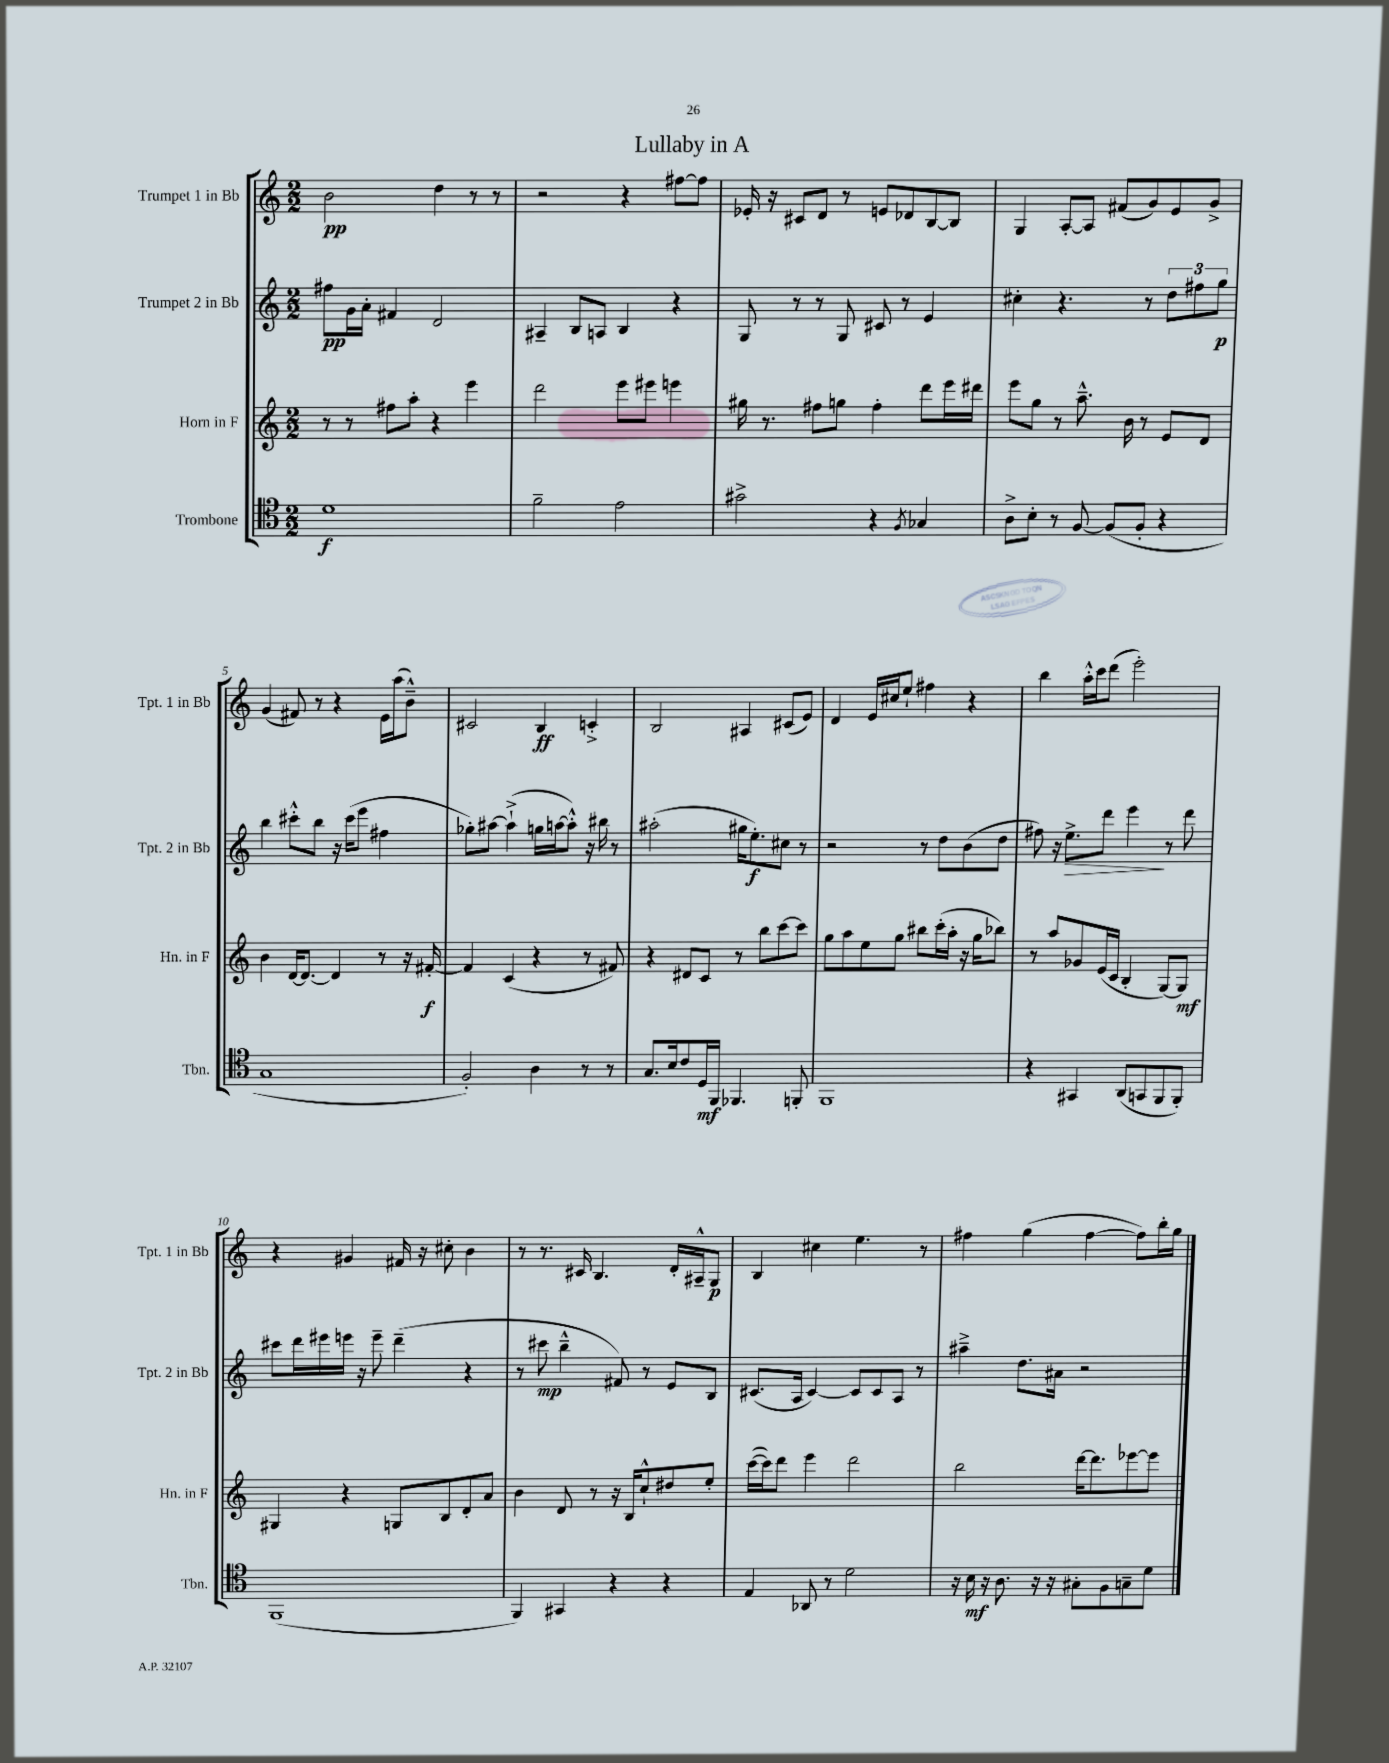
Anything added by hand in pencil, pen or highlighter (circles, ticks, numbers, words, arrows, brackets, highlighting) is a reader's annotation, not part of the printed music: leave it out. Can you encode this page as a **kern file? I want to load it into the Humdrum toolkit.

**kern	**kern	**kern	**kern
*staff4	*staff3	*staff2	*staff1
*clefC4	*clefG2	*clefG2	*clefG2
*k[]	*k[]	*k[]	*k[]
*M2/2	*M2/2	*M2/2	*M2/2
1d	8r	8ff#	2b
.	8r	16g	.
.	.	16a'	.
.	8ff#	4f#	.
.	8aa'	.	.
.	4r	2d	4dd
.	4eee	.	8r
.	.	.	8r
=	=	=	=
2f~	2ddd	4A#~	2r
.	.	8B	.
.	.	8A	.
2e	8eee	4B	4r
.	8eee#	.	.
.	4eee	4r	[8ff#
.	.	.	8ff#]
=	=	=	=
2g#^	16gg#	8G	16e-'
.	8.r	.	16r
.	.	8r	8c#
.	8ff#	8r	8d
.	8gg	8G	8r
4r	4ff#'	8c#	8e
.	.	8r	8d-
8qF	.	.	.
4G-	8ddd	4e	[8B
.	16eee	.	8B]
.	16ddd#	.	.
=	=	=	=
8A^	8eee	4cc#'	4G
8B'	8gg	.	.
8r	8r	4.r	[8A'
[8F	8.aa~^^	.	8A]
(8F]	.	.	(8f#
.	16b	.	.
8F'	8r	8r	8g)
4r	8e	12dd	8e
.	.	12ff#	.
.	8d	.	8g^
.	.	12gg	.
=	=	=	=
1G	4b	4bb	(4g
.	[16d	8ccc#'^^	8f#)
.	8.d_	.	.
.	.	8bb	8r
.	4d]	16r	4r
.	.	(16ccc#	.
.	.	8eee	.
.	8r	4ff#	16e
.	.	.	(16aa
.	16r	.	8b~^^)
.	[16f#'	.	.
=	=	=	=
2F')	4f#]	8gg-')	2c#
.	.	[8aa#	.
.	(4c	(4aa#`^]	.
4A	4r	16gg	4B
.	.	[16aa	.
.	.	8aa'^^])	.
8r	8r	16r	4c'^
.	.	16bb#	.
8r	8f#)	8r	.
=	=	=	=
8.G	4r	(2aa#'	2B
16B	.	.	.
8c	8d#	.	.
16D	8c	.	.
16FF	.	.	.
4.FF-	8r	16gg#	4A#
.	.	8.ee')	.
.	8bb	.	.
.	[8ccc	8cc#	(8c#
8FF'	8ccc]	8r	8e)
=	=	=	=
1FF	8gg	2r	4d
.	8aa	.	.
.	8ee	.	16e
.	.	.	16cc#
.	8gg	.	8ee`
.	8bb#	8r	4ff#
.	(16ccc'	8dd	.
.	16aa'	.	.
.	16r	(8b	4r
.	16gg	.	.
.	8bb-)	8dd	.
=	=	=	=
4r	8r	8ff#)	4bb
.	8aa	16r	.
.	.	8.ee^	.
4GG#	8g-	.	16aa'^^
.	.	.	16ccc
.	(16e	8ddd	(8ddd
.	16c	.	.
(8AA	4B'	4eee	2eee')
8GG	.	.	.
8FF	[8G)	8r	.
8FF')	8G]	8ddd	.
=	=	=	=
(1FF	4G#	8ccc#	4r
.	.	16ddd	.
.	.	16eee#	.
.	4r	16eee	4g#
.	.	16r	.
.	.	8eee~	.
.	8G	(4ddd~	16f#
.	.	.	16r
.	8B	.	8cc#'
.	8d'	4r	4b
.	8a	.	.
=	=	=	=
4FF)	4b	8r	8r
.	.	8ccc#	8.r
4GG#	8d	4bb~^^	.
.	.	.	16c#
.	8r	.	4.B
4r	16r	8f#)	.
.	16B	.	.
.	8cc`^^	8r	.
4r	8dd#	8e	16d'
.	.	.	16A#~^^
.	8ee'	8B	8G
=	=	=	=
4E	([16ccc	(8.c#	4B
.	16ccc])	.	.
.	8ddd	.	.
.	.	16A	.
8AA-	4eee	[4c#)	4cc#
8r	.	.	.
2d	2ddd	8c#]	4.ee
.	.	8c#	.
.	.	8A	.
.	.	8r	8r
=	=	=	=
16r	2bb	4aa#~^	4ff#
16B	.	.	.
16r	.	.	.
8.A	.	.	.
.	.	8.dd	(4gg
16r	.	.	.
16r	.	16a#	.
8G#'	[16ddd	2r	[4ff#
.	8.ddd]	.	.
8F	.	.	.
8G~	[8eee-	.	8ff#])
8d	8eee-]	.	16bb'
.	.	.	16gg
==	==	==	==
*-	*-	*-	*-
